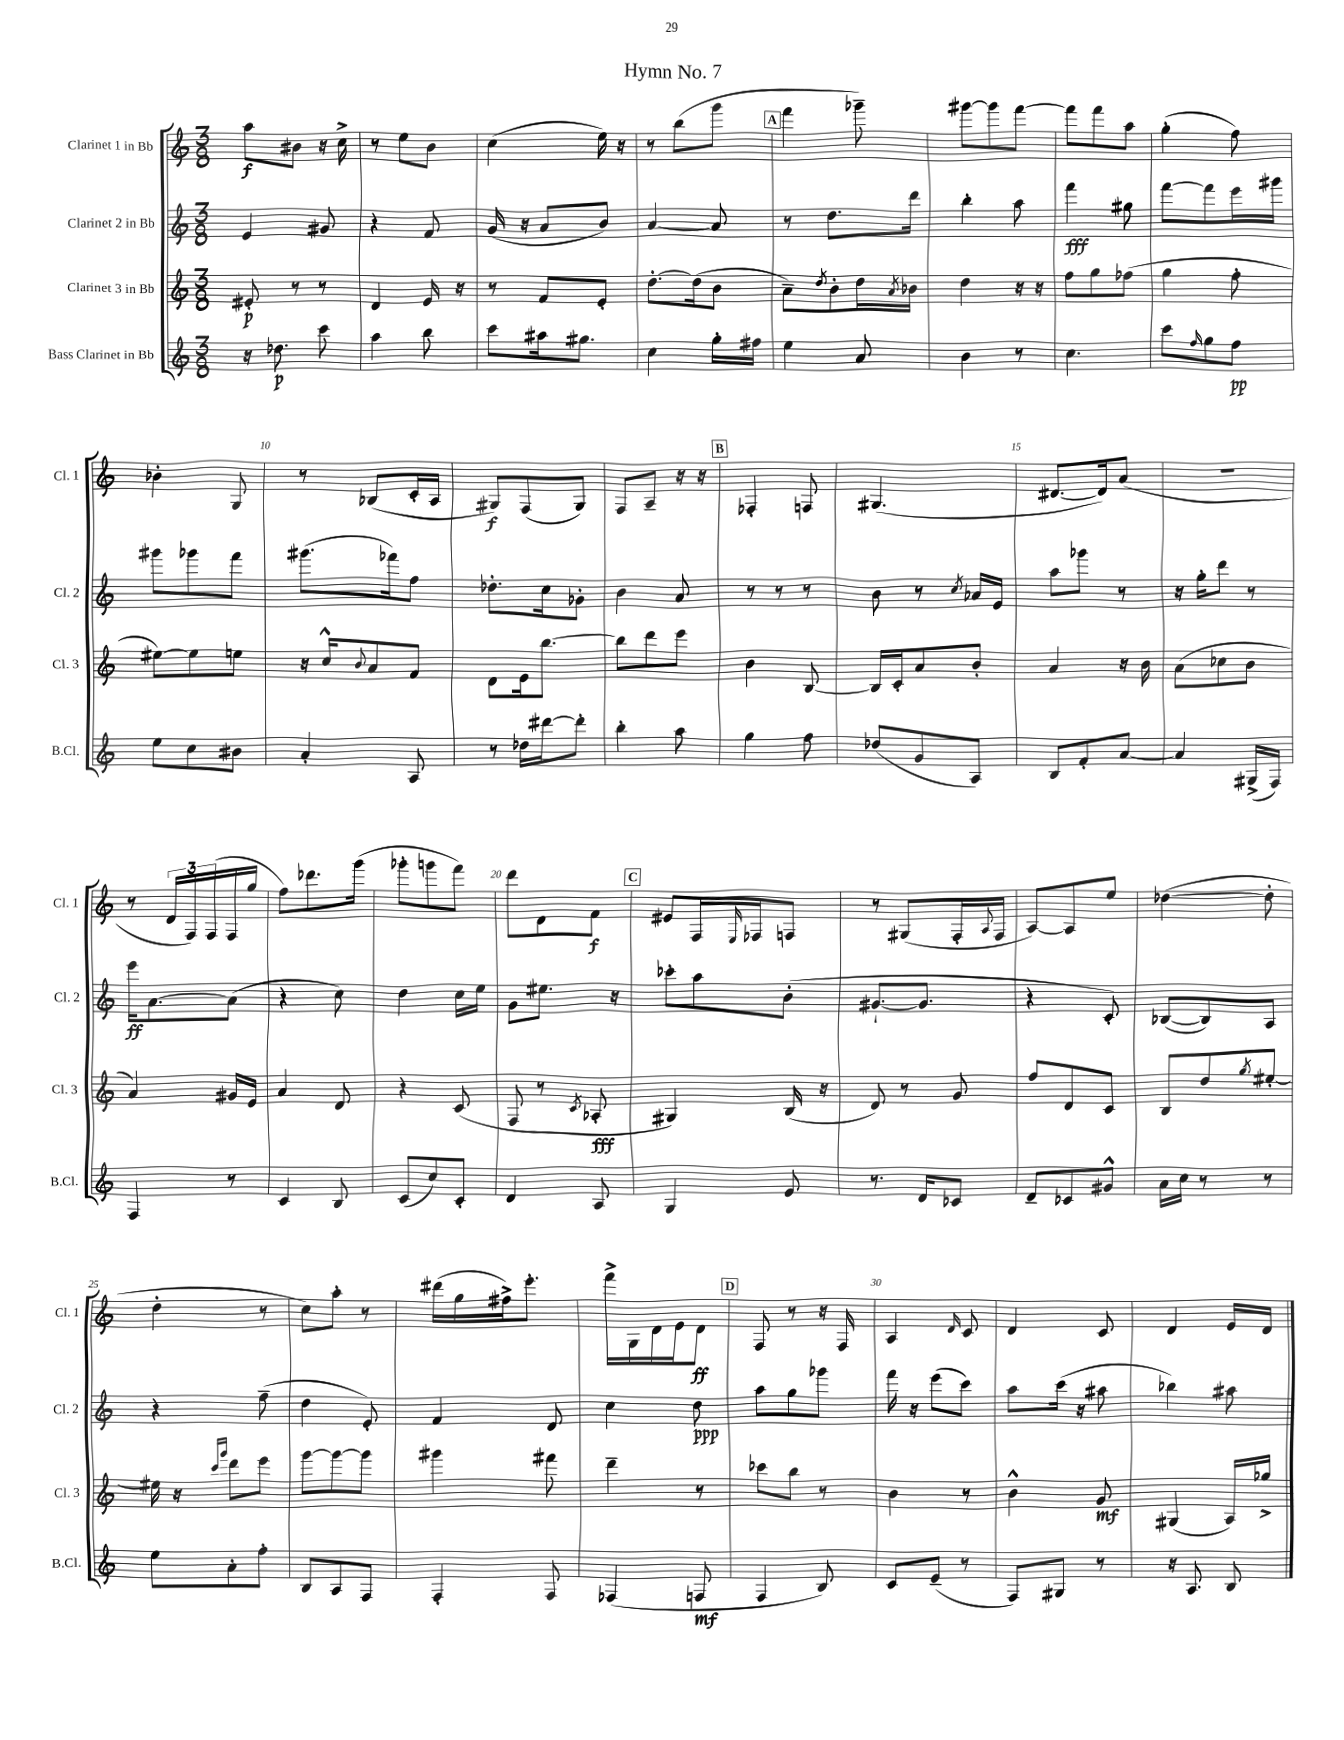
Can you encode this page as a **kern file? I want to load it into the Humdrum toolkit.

**kern	**kern	**kern	**kern
*staff4	*staff3	*staff2	*staff1
*clefG2	*clefG2	*clefG2	*clefG2
*k[]	*k[]	*k[]	*k[]
*M3/8	*M3/8	*M3/8	*M3/8
16r	8e#'	4e	8aa
8.dd-	.	.	.
.	8r	.	8b#
8ccc	8r	8g#	16r
.	.	.	16cc^
=	=	=	=
4aa	4d	4r	8r
.	.	.	8ee
8bb	16e	8f	8b
.	16r	.	.
=	=	=	=
8ccc	8r	(16g	(4cc
.	.	16r	.
16aa#	8f	8a	.
8.gg#	.	.	.
.	8e'	8b)	16ee)
.	.	.	16r
=	=	=	=
4cc	[8.dd'	[4a	8r
.	.	.	(8bb
.	(16dd]	.	.
16gg'	8b	8a]	8ggg
16ff#	.	.	.
=	=	=	=
4ee	8a~)	8r	4fff
.	8qdd	.	.
.	8b'	8.dd	.
8a	16dd	.	8ggg-~)
.	8qa	.	.
.	16b-	16ddd	.
=	=	=	=
4b	4dd	4bb'	[8ggg#
.	.	.	8ggg#]
8r	16r	8aa	[8fff
.	16r	.	.
=	=	=	=
4.cc	8ff	4fff	8fff]
.	8gg	.	8fff
.	(8ff-	8gg#	8aa
=	=	=	=
8ccc	4gg	[8fff	(4gg'
16qqff	.	.	.
8gg	.	8fff]	.
8ff	8ff'	16eee	8ff)
.	.	16ggg#	.
=	=	=	=
8ee	[8ee#)	8ggg#	4b-'
8cc	8ee#]	8ggg-	.
8b#	8ee	8fff	8G
=	=	=	=
4a'	16r	(8.ggg#	8r
.	16cc^^	.	.
.	8qqb	.	.
.	8a	.	(8B-
.	.	16fff-)	.
8A	8f	8ff	16c'
.	.	.	16A
=	=	=	=
8r	8d	8.dd-'	8G#)
16dd-	16e	.	(8F
[16ddd#	[8.bb	16cc	.
8ddd#']	.	8g-'	8G#)
=	=	=	=
4bb'	8bb]	4b	8F
.	8ddd	.	8A~
8aa	8eee	8a	16r
.	.	.	16r
=	=	=	=
4gg	4b	8r	4F-'
.	.	8r	.
8ff	[8B	8r	8F
=	=	=	=
(8dd-	16B]	8b	(4.G#
.	16c'	.	.
8g	8a	8r	.
.	.	8qcc	.
8A)	8b'	16a-	.
.	.	16e	.
=	=	=	=
8B	4a	8aa	[8.d#
8f'	.	8ggg-	.
.	.	.	16d#])
[8a	16r	8r	(8a
.	16b	.	.
=	=	=	=
4a]	(8a	16r	4.r
.	.	16gg'	.
.	8cc-	8ddd	.
(16G#^	8b	8r	.
16F)	.	.	.
=	=	=	=
4F	4a)	16eee	8r
.	.	[8.a	.
.	.	.	24d
.	.	.	24F)
.	.	.	(24F
8r	16g#	(8a]	16F
.	16e	.	16gg
=	=	=	=
4c	4a	4r	8ff)
.	.	.	8.ddd-
8B	8d	8cc)	.
.	.	.	(16ggg
=	=	=	=
(8c	4r	4dd	8ggg-'
8cc)	.	.	8ggg
8c'	(8c	16cc	8fff)
.	.	16ee	.
=	=	=	=
4d	8F	8g	8ddd
.	8r	8.ee#	8d
.	8qc	.	.
8A	8A-'	.	8f
.	.	16r	.
=	=	=	=
4G	4G#)	8ccc-'	8e#
.	.	8aa	16F
.	.	.	16qqE
.	.	.	16F-
8e	(16B	(8b'	8F
.	16r	.	.
=	=	=	=
8.r	8d)	[8.g#`	8r
.	8r	.	(8G#
16d	.	8.g#]	.
8c-	8g	.	16F'
.	.	.	8qqA
.	.	.	16F
=	=	=	=
8d~	8ff	4r	[8A)
8c-	8d	.	8A]
8g#^^	8c	8c')	8ee
=	=	=	=
16a	8B	([8B-	([4dd-
16cc	.	.	.
8r	8dd	8B-])	.
.	8qgg	.	.
8r	[8ee#'	8A	8dd-']
=	=	=	=
8ee	16ee#]	4r	4dd'
.	16r	.	.
.	16qqccc	.	.
.	16qqggg	.	.
8a'	8ddd	.	.
8ff'	8eee	(8ff~	8r
=	=	=	=
8B	[8ggg	4dd	8cc)
8A	8ggg_	.	8aa'
8F	8ggg]	8e')	8r
=	=	=	=
4F'	4ggg#	4f	(16ddd#
.	.	.	16gg
.	.	.	16ff#^)
.	.	.	8.eee'
8F	8fff#	8d	.
=	=	=	=
(4F-	4ddd~	4cc	16fff^
.	.	.	16G
.	.	.	16d
.	.	.	16e
8F	8r	8dd	8d
=	=	=	=
4F	8ccc-	8aa	8F
.	8bb	8gg	8r
8B)	8r	8ggg-	16r
.	.	.	16F
=	=	=	=
8c	4b	16fff	4A
.	.	16r	.
(8e~	.	(8eee	.
.	.	.	16qqd
8r	8r	8ccc)	8c
=	=	=	=
8F)	4b^^	8aa	4d
8G#	.	(16ccc	.
.	.	16r	.
8r	8g	8aa#	8c
=	=	=	=
16r	(4G#	4bb-)	4d
8.A	.	.	.
8B	16A)	8aa#	16e
.	16gg-^	.	16d
==	==	==	==
*-	*-	*-	*-
